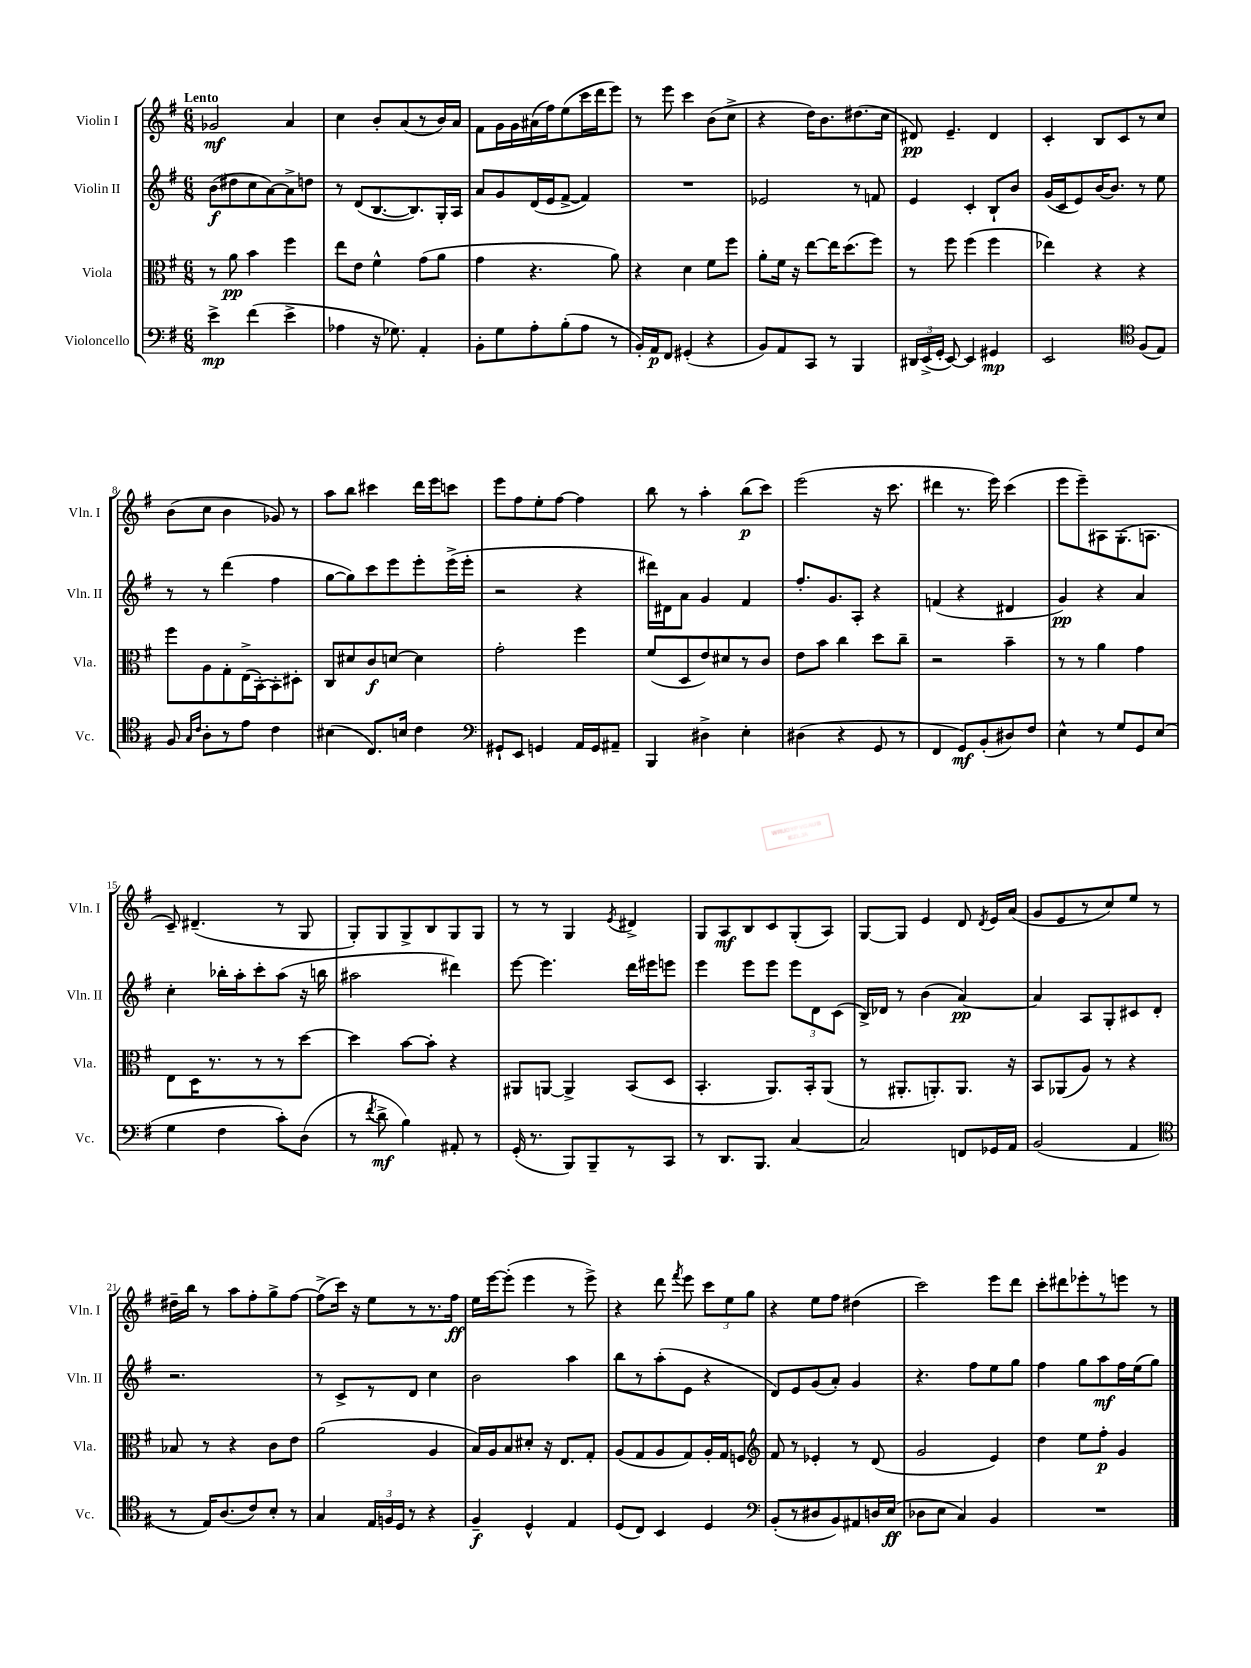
<<
\new StaffGroup <<
\new Staff = "s0" \with { instrumentName = "Violin I" shortInstrumentName = "Vln. I" } {
    \clef treble \key g \major \numericTimeSignature \time 6/8 \tempo "Lento"
    \autoBeamOff ges'2\mf a'4 |
    c''4 b'8[-. a'8( r8 b'16) a'16] |
    fis'8[ g'16 g'16 ais'16( fis''16) e''8( c'''16 d'''16 e'''8]) |
    r8 e'''8 c'''4 b'8[( c''8]-> |
    r4 d''16[) b'8. dis''8.( c''16] |
    dis'8\pp) e'4.-- dis'4 |
    c'4-. b8[ c'8 r8 c''8] |
    b'8[( c''8] b'4 ges'8) r8 |
    a''8[ b''8] cis'''4 d'''16[ e'''16 c'''8] |
    e'''8[ fis''8 e''8-. fis''8]~ fis''4 |
    b''8 r8 a''4-. b''8[\p( c'''8]) |
    e'''2( r16 c'''8. |
    dis'''4 r8. e'''16) c'''4( |
    e'''8[ e'''8--) ais8 g8.-.( a8.] |
    c'8--) dis'4.--( r8 g8 |
    g8[-.) g8 g8-> b8 g8 g8] |
    r8 r8 g4 \acciaccatura { e'8 } dis'4-> |
    g8[ a8\mf b8 c'8 g8-.( a8]) |
    g8[~ g8] e'4 d'8 \acciaccatura { d'8 } e'16[ a'16]( |
    g'8[ e'8 r8 c''8) e''8] r8 |
    dis''16[-- b''16] r8 a''8[ fis''8-. g''8-> fis''8]~ |
    fis''8[->( c'''16]) r16 e''8[ r8 r8. fis''16]\ff |
    e''16[ e'''16~ e'''8]-.( e'''4 r8 e'''8->) |
    r4 d'''8 \acciaccatura { fis'''8 } e'''8 \tuplet 3/2 { c'''8[ e''8 g''8] } |
    r4 e''8[ fis''8] dis''4( |
    c'''2) e'''8[ d'''8] |
    c'''8[-. dis'''8 ees'''8-. r8 e'''8] r8 \bar "|." |
}
\new Staff = "s1" \with { instrumentName = "Violin II" shortInstrumentName = "Vln. II" } {
    \clef treble \key g \major \numericTimeSignature \time 6/8
    \autoBeamOff b'8[\f( dis''8 c''8 a'8~) a'8-> d''8] |
    r8 d'8[( b8.~ b8.) g16-. a16] |
    a'8[ g'8 d'16( e'16 fis'8]~-> fis'4) |
    R2. |
    ees'2 r8 f'8 |
    e'4 c'4-. b8[-! b'8] |
    g'16[( c'16 e'8) b'16~ b'8.] r8 e''8 |
    r8 r8 d'''4( fis''4 |
    g''8[~ g''8) c'''8 e'''8 e'''8-. e'''16->( e'''16]-. |
    r2 r4 |
    dis'''16[) dis'16 a'8] g'4 fis'4 |
    fis''8.[-. g'8. a8]-. r4 |
    f'4( r4 dis'4 |
    g'4\pp) r4 a'4 |
    c''4-. bes''16[-. a''16-. c'''8-. a''8]( r16 b''16 |
    ais''2 dis'''4) |
    e'''8~ e'''4. d'''16[ eis'''16 e'''8] |
    e'''4 e'''8[ e'''8] \tuplet 3/2 { e'''8[ d'8 c'8]( } |
    b16[->) des'16] r8 b'4( a'4~\pp) |
    a'4 a8[ g8-. cis'8 d'8]-. |
    r2. |
    r8 c'8[-> r8 d'8] c''4 |
    b'2 a''4 |
    b''8[ r8 a''8-.( e'8] r4 |
    d'8[) e'8 g'8( a'8]-.) g'4 |
    r4. fis''8[ e''8 g''8] |
    fis''4 g''8[ a''8\mf fis''16 e''16( g''8]) \bar "|." |
}
\new Staff = "s2" \with { instrumentName = "Viola" shortInstrumentName = "Vla." } {
    \clef alto \key g \major \numericTimeSignature \time 6/8
    \autoBeamOff r8 a'8\pp b'4 fis''4 |
    e''8[ e'8] fis'4-^ g'8[( a'8] |
    g'4 r4. a'8) |
    r4 d'4 fis'8[ fis''8] |
    a'8[-. fis'16] r16 e''8[~ e''16 d''8.( fis''8]) |
    r8 fis''8 fis''4( fis''4 |
    ees''4) r4 r4 |
    fis''8[ a8 g8-. e16->( b,16~-.) b,8-. dis8]-. |
    c8[ dis'8 c'8\f d'8]~ d'4 |
    g'2-. fis''4 |
    fis'8[( d8 e'8) dis'8 r8 c'8] |
    e'8[ b'8] c''4 d''8[ c''8]-- |
    r2 b'4-- |
    r8 r8 a'4 g'4 |
    e8[ d16 r8. r8 r8 d''8]~ |
    d''4 b'8[~ b'8]-. r4 |
    ais,8[ a,8]~ a,4-> b,8[( d8] |
    b,4.-. a,8.[) b,16-. a,8]( |
    r8 ais,8.[-. a,8.-.) a,8.] r16 |
    b,8[ aes,8( a8]) r8 r4 |
    bes8 r8 r4 c'8[ e'8] |
    a'2( a4 |
    b16[) a16 b8 dis'8]-. r16 e8.[ g8]-. |
    a8[( g8 a8 g8) a16-. g16 f8] |
    \clef treble fis'8 r8 ees'4-. r8 d'8( |
    g'2 e'4) |
    d''4 e''8[ fis''8]-.\p g'4 \bar "|." |
}
\new Staff = "s3" \with { instrumentName = "Violoncello" shortInstrumentName = "Vc." } {
    \clef bass \key g \major \numericTimeSignature \time 6/8
    \autoBeamOff e'4->\mp fis'4( e'4-> |
    aes4 r16 ges8.) a,4-. |
    b,8[-. g8 a8-. b8-.( a8] r8 |
    b,16[-.) a,16\p fis,8] gis,4-.( r4 |
    b,8[) a,8 c,8] r8 b,,4 |
    \tuplet 3/2 { dis,16[ e,16->( g,16]-. } e,8~) e,4 gis,4\mp |
    e,2 \clef tenor fis8[( e8]) |
    fis8 \grace { g16[ c'16] } a8[-. r8 e'8] c'4 |
    bis4( c8.[) b16] c'4 |
    \clef bass gis,8[-! e,8] g,4 a,16[ g,16 ais,8]-- |
    b,,4 dis4-> e4-. |
    dis4( r4 g,8 r8 |
    fis,4 g,8[\mf) b,8-.( dis8) fis8] |
    e4-^ r8 g8[ g,8 e8]( |
    g4 fis4 c'8[-.) d8]( |
    r8 \acciaccatura { fis'8 } d'8->\mf b4) ais,8-. r8 |
    g,16-.( r8. b,,8[) b,,8-- r8 c,8] |
    r8 d,8.[ b,,8.] c4~ |
    c2 f,8[ ges,16 a,16] |
    b,2( a,4 |
    \clef tenor r8 e16[) a8.( c'8) b8]-. r8 |
    g4 \tuplet 3/2 { e16[ f16 d16] } r8 r4 |
    fis4--\f d4-^ e4 |
    d8[( c8]) b,4 d4 |
    \clef bass b,8[-.( r8 dis8 b,8) ais,8 d16 e16]\ff( |
    des8[ e8] c4) b,4 |
    R2. \bar "|." |
}
>>
>>
